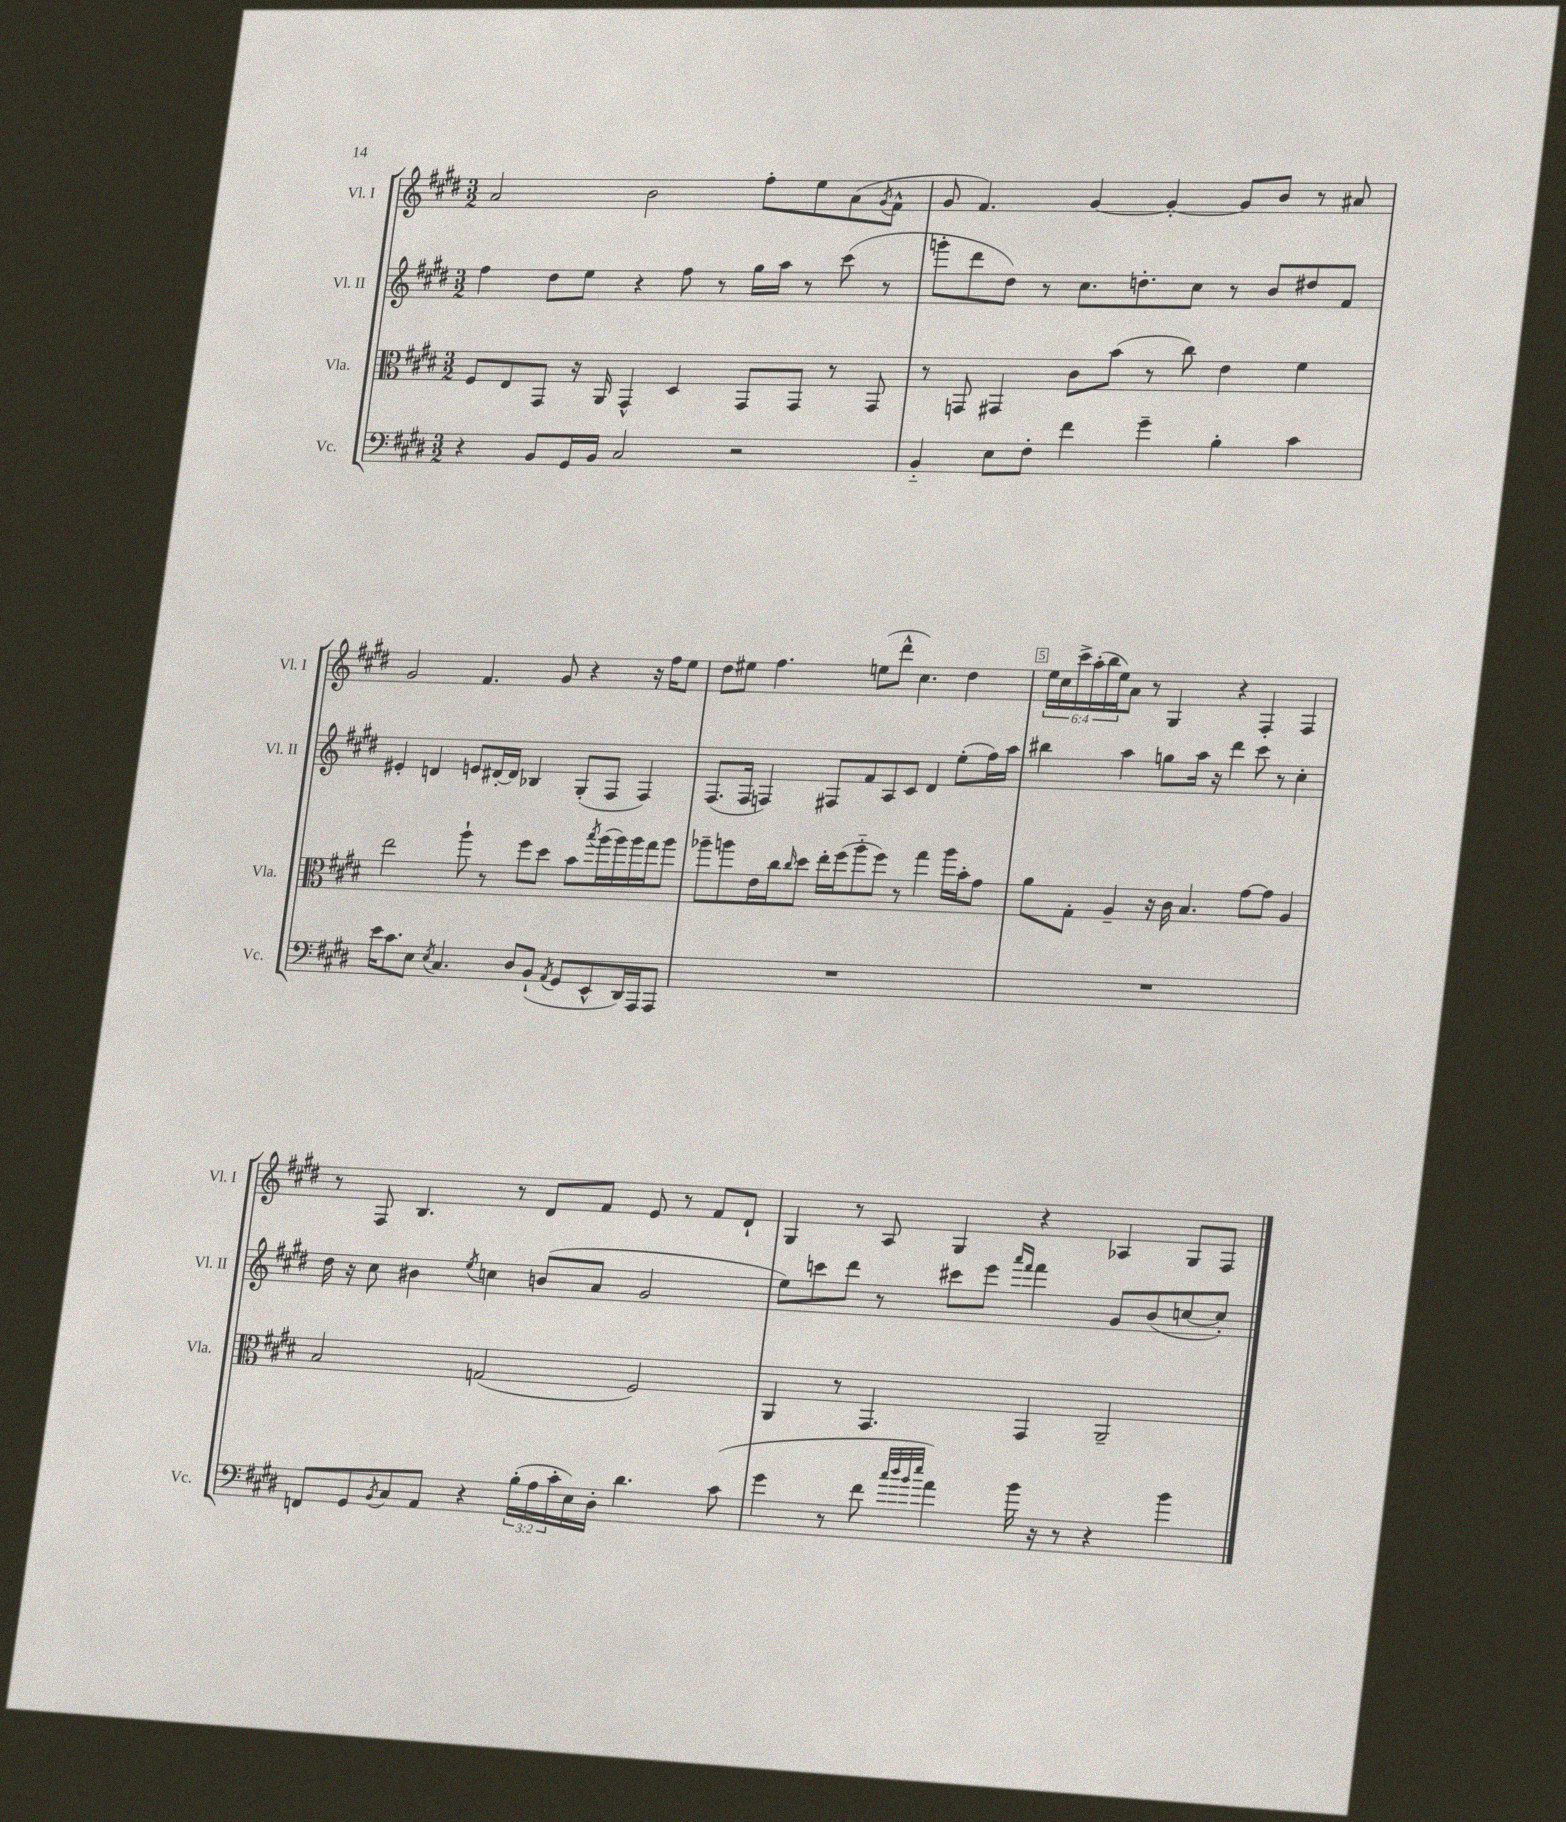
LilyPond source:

<<
\new StaffGroup <<
\new Staff = "s0" \with { instrumentName = "Vl. I" shortInstrumentName = "Vl. I" } {
    \clef treble \key e \major \numericTimeSignature \time 3/2 \override Staff.TupletNumber.text = #tuplet-number::calc-fraction-text
    a'2 b'2 fis''8-. e''8 a'8( \acciaccatura { gis'8 } fis'8-^ |
    gis'8 fis'4.) gis'4~ gis'4~-. gis'8 b'8 r8 ais'8 |
    gis'2 fis'4. gis'8 r4 r16 fis''16 e''8 |
    dis''8 eis''8 fis''4. e''8( dis'''8-^ cis''4.) dis''4 |
    \tuplet 6/4 { e''16 cis''16 cis'''16-> a''16-.( b''16 e''16) } a'8 r8 gis4 r4 fis4-. fis4 |
    r8 fis8 b4. r8 dis'8 fis'8 e'8 r8 fis'8 dis'8-! |
    gis4 r8 a8 gis4 r4 aes4 gis8 fis8 \bar "|." |
}
\new Staff = "s1" \with { instrumentName = "Vl. II" shortInstrumentName = "Vl. II" } {
    \clef treble \key e \major \numericTimeSignature \time 3/2
    fis''4 dis''8 e''8 r4 fis''8 r8 gis''16 a''16 r8 cis'''8( r8 |
    g'''8-. dis'''8 dis''8) r8 cis''8. d''8.-. cis''8 r8 b'8 dis''8 fis'8 |
    eis'4-. d'4 e'8 dis'16~-. dis'16 bes4 gis8-.( fis8 fis4) |
    fis8.( fis16 f4) fis8 fis'8 a8 cis'8 dis'4 e''8-.( fis''16) a''16 |
    bis''4 a''4 g''8 a''16 r16 dis'''4 cis'''8 r8 cis''4-. |
    dis''16 r16 cis''8 bis'4 \acciaccatura { e''8 } c''4 b'8( a'8 gis'2 |
    e''8) c'''8 dis'''8 r8 cis'''8 e'''8 \grace { a'''16 fis'''16 } fis'''4 gis'8 b'8( c''8~ c''8-.) \bar "|." |
}
\new Staff = "s2" \with { instrumentName = "Vla." shortInstrumentName = "Vla." } {
    \clef alto \key e \major \numericTimeSignature \time 3/2
    fis8 e8 gis,8 r16 a,16 gis,4-^ dis4 gis,8 gis,8 r8 gis,8 |
    r8 g,8 gis,4 cis'8 b'8( r8 cis''8) e'4 fis'4 |
    e''2 a''8-! r8 fis''8 dis''8 b'8 \acciaccatura { b''8 } a''16( a''16) a''16 gis''16 a''8 |
    aes''8-- a''8 e'16 cis''16 \grace { cis''16 } dis''8 e''16-. fis''16( a''8-_ fis''8) r8 gis''4 a''16 b'16-. gis'8 |
    a'8 gis8-. a4-- r16 cis'16 b4. gis'8~ gis'8 a4 |
    b2 g2( fis2) |
    a,4 r8 gis,4. gis,4 a,2-- \bar "|." |
}
\new Staff = "s3" \with { instrumentName = "Vc." shortInstrumentName = "Vc." } {
    \clef bass \key e \major \numericTimeSignature \time 3/2 \override Staff.TupletNumber.text = #tuplet-number::calc-fraction-text
    r4 b,8 gis,16 b,16 cis2 r2 |
    b,4-_ e8 fis8-. fis'4 gis'4-- b4-. cis'4 |
    e'16 cis'8. e8 \acciaccatura { e8 } cis4. dis8 b,8-!( \acciaccatura { a,8 } gis,8 e,8-^ dis,16) a,,16 a,,8 |
    R1. |
    R1. |
    f,8 gis,8 \acciaccatura { b,8 } cis8 a,8 r4 \tuplet 3/2 { b16-.( a16 cis'16-. } e16) dis16-. dis'4. cis'8( |
    gis'4 r8 fis'8 \grace { cis''32 dis''32 b'32 e''32 } a'4) b'16 r16 r8 r4 b'4 \bar "|." |
}
>>
>>
\layout { \context { \Score \override BarNumber.break-visibility = ##(#f #t #t) barNumberVisibility = #(every-nth-bar-number-visible 5) \override BarNumber.stencil = #(make-stencil-boxer 0.1 0.3 ly:text-interface::print) } }
